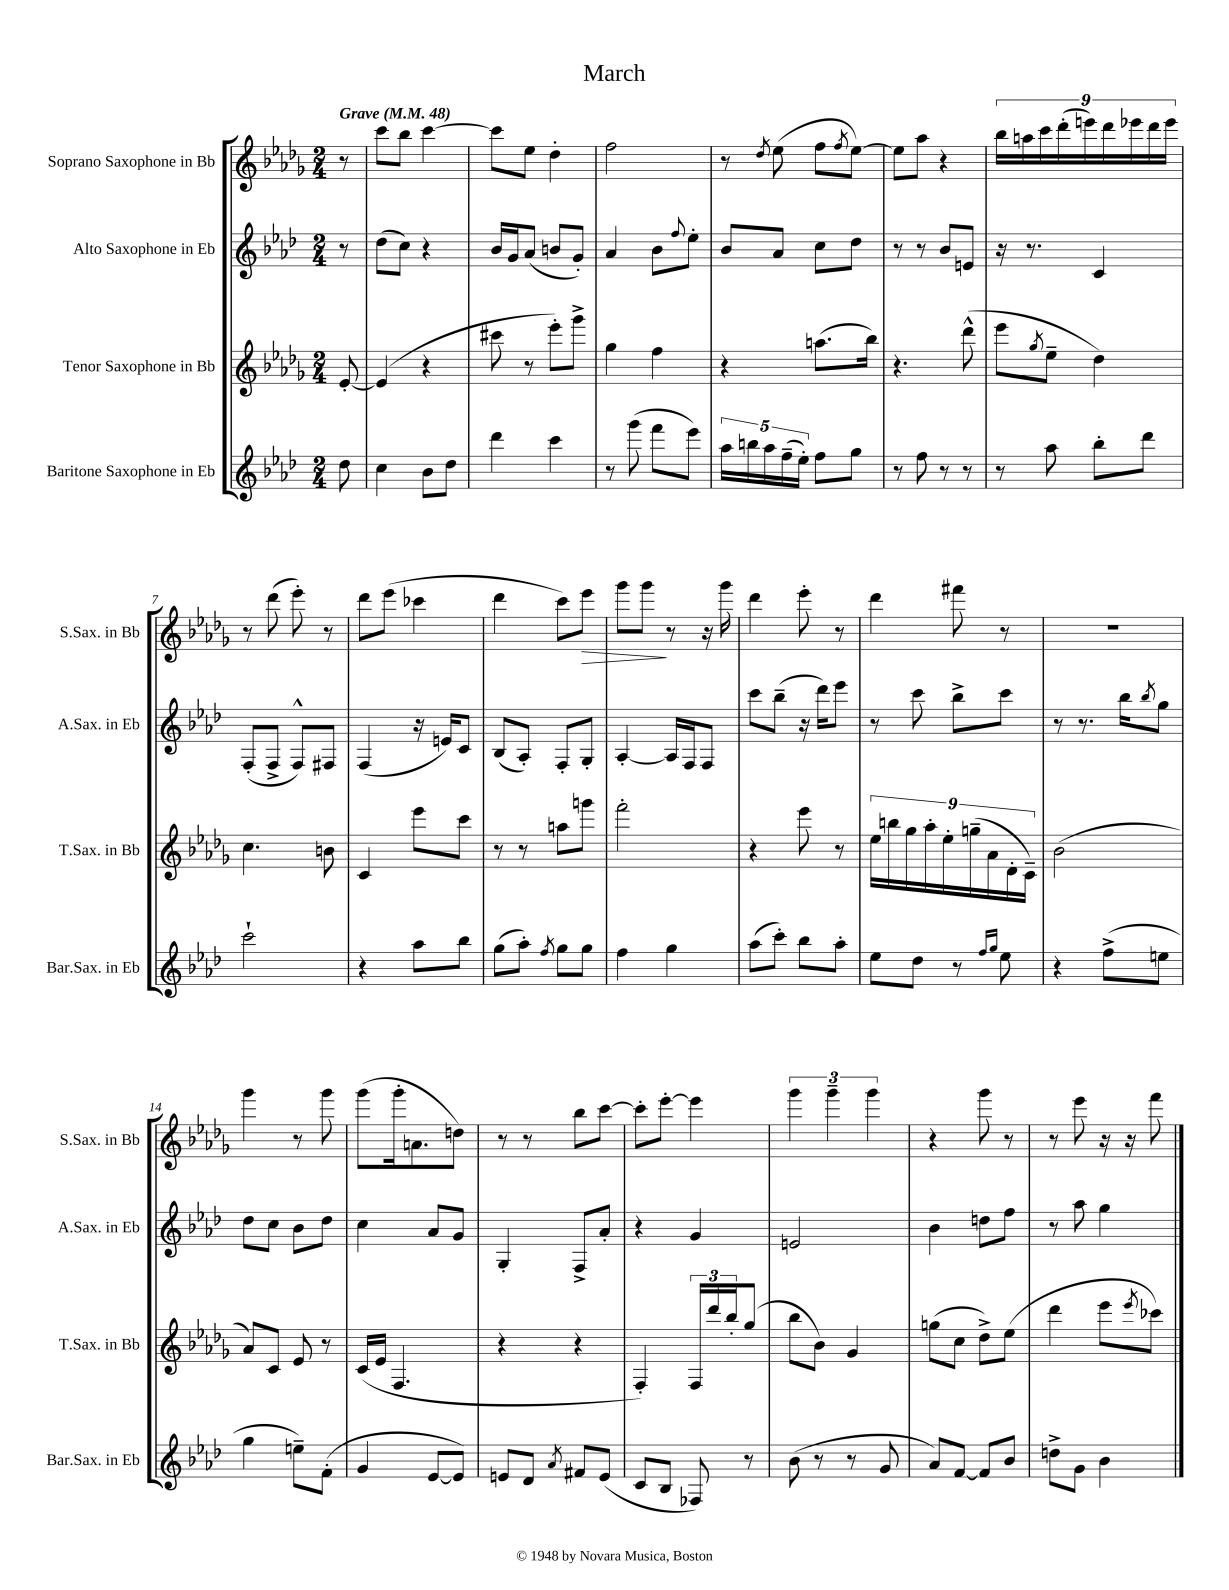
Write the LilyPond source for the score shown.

\header { title = "March" }
<<
\new StaffGroup <<
\new Staff = "s0" \with { instrumentName = "Soprano Saxophone in Bb" shortInstrumentName = "S.Sax. in Bb" } {
    \clef treble \key des \major \numericTimeSignature \time 2/4 \partial 8 \tempo "Grave" 4 = 48
    r8 |
    c'''8 bes''8 c'''4~ |
    c'''8 ees''8 des''4-. |
    f''2 |
    r8 \acciaccatura { des''8 } ees''8( f''8 \acciaccatura { f''8 } ees''8~) |
    ees''8 aes''8 r4 |
    \tuplet 9/8 { bes''16 a''16 c'''16 des'''16-.( e'''16) des'''16 ees'''16 des'''16 ees'''16 } |
    r8 des'''8( ees'''8-.) r8 |
    des'''8 ees'''8( ces'''4 |
    des'''4 c'''8) ees'''8\> |
    ges'''8 ges'''8\! r8 r16 ges'''16 |
    des'''4 ees'''8-. r8 |
    des'''4 fis'''8 r8 |
    r2 |
    ges'''4 r8 ges'''8 |
    ges'''8( ges'''16-. a'8. d''8) |
    r8 r8 bes''8 c'''8~ |
    c'''8-. ees'''8~-. ees'''4 |
    \tuplet 3/2 { ges'''4 ges'''4-- ges'''4 } |
    r4 ges'''8 r8 |
    r8 ees'''8 r16 r16 f'''8 \bar "|." |
}
\new Staff = "s1" \with { instrumentName = "Alto Saxophone in Eb" shortInstrumentName = "A.Sax. in Eb" } {
    \clef treble \key aes \major \numericTimeSignature \time 2/4 \partial 8
    r8 |
    des''8( c''8) r4 |
    bes'16 g'16 aes'8( b'8 g'8-.) |
    aes'4 bes'8 \appoggiatura { f''8 } ees''8-. |
    bes'8 aes'8 c''8 des''8 |
    r8 r8 bes'8 e'8 |
    r16 r8. c'4 |
    f8-.( f8-> f8-^) fis8 |
    f4( r16 e'16) c'8 |
    bes8( aes8-.) f8-. g8-. |
    aes4~-. aes16 f16 f8 |
    c'''8 bes''8--( r16 des'''16) ees'''8 |
    r8 c'''8 bes''8-> c'''8 |
    r8 r8. bes''16 \acciaccatura { bes''8 } g''8 |
    des''8 c''8 bes'8 des''8 |
    c''4 aes'8 g'8 |
    g4-. f8-> aes'8-. |
    r4 g'4 |
    e'2 |
    bes'4 d''8 f''8 |
    r8 aes''8 g''4 \bar "|." |
}
\new Staff = "s2" \with { instrumentName = "Tenor Saxophone in Bb" shortInstrumentName = "T.Sax. in Bb" } {
    \clef treble \key des \major \numericTimeSignature \time 2/4 \partial 8
    ees'8~-. |
    ees'4( r4 |
    cis'''8 r8 ees'''8-.) ges'''8-> |
    ges''4 f''4 |
    r4 a''8.( bes''16) |
    r4. des'''8-^( |
    ees'''8 \acciaccatura { ges''8 } ees''8-- des''4) |
    c''4. b'8 |
    c'4 ees'''8 c'''8 |
    r8 r8 a''8 g'''8 |
    f'''2-. |
    r4 ees'''8 r8 |
    \tuplet 9/8 { ees''16 b''16 ges''16 aes''16-. ees''16-. g''16--( aes'16 des'16-. c'16--) } |
    bes'2( |
    aes'8) c'8 ees'8 r8 |
    c'16( ees'16 f4. |
    r4 r4 |
    f4-.) \tuplet 3/2 { f16 des'''16 bes''16-. } ges''8( |
    bes''8 bes'8) ges'4 |
    g''8( c''8 des''8->) ees''8( |
    des'''4 ees'''8 \acciaccatura { ees'''8 } ces'''8) \bar "|." |
}
\new Staff = "s3" \with { instrumentName = "Baritone Saxophone in Eb" shortInstrumentName = "Bar.Sax. in Eb" } {
    \clef treble \key aes \major \numericTimeSignature \time 2/4 \partial 8
    des''8 |
    c''4 bes'8 des''8 |
    des'''4 c'''4 |
    r8 g'''8( f'''8 ees'''8) |
    \tuplet 5/4 { aes''16 b''16 aes''16 f''16--( ees''16-.) } f''8 g''8 |
    r8 f''8 r8 r8 |
    r8 aes''8 bes''8-. des'''8 |
    c'''2-! |
    r4 aes''8 bes''8 |
    g''8( aes''8-.) \acciaccatura { f''8 } g''8 g''8 |
    f''4 g''4 |
    aes''8( c'''8-.) bes''8 aes''8-. |
    ees''8 des''8 r8 \grace { f''16 g''16 } ees''8 |
    r4 f''8->( e''8 |
    g''4 e''8--) f'8-.( |
    g'4 ees'8~ ees'8) |
    e'8 des'8 \acciaccatura { aes'8 } fis'8 e'8( |
    c'8 bes8 fes8) r8 |
    bes'8( r8 r8 g'8 |
    aes'8) f'8~ f'8 bes'8 |
    d''8-> g'8 bes'4 \bar "|." |
}
>>
>>
